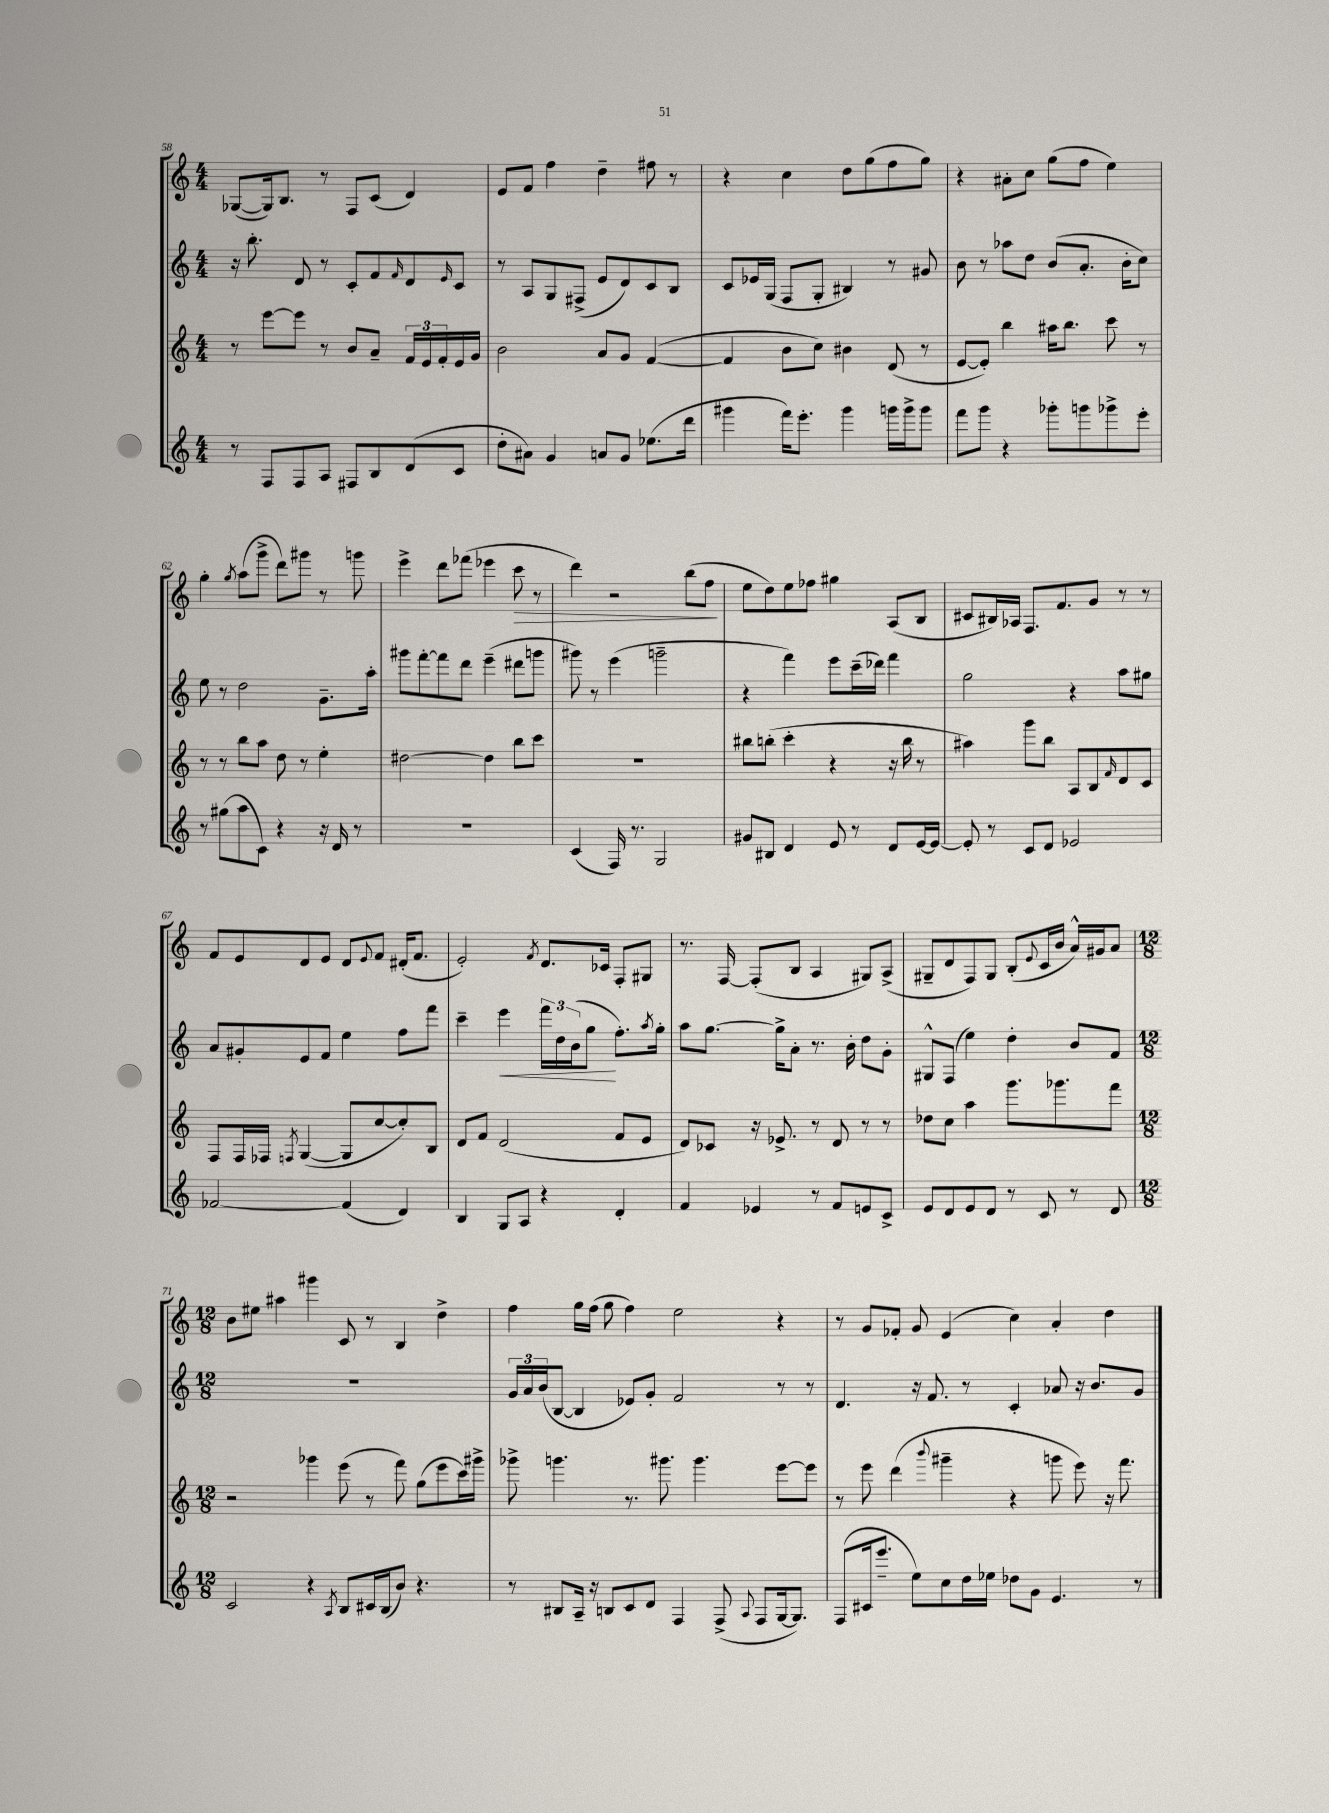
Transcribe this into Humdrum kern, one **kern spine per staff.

**kern	**kern	**kern	**kern
*staff4	*staff3	*staff2	*staff1
*clefG2	*clefG2	*clefG2	*clefG2
*k[]	*k[]	*k[]	*k[]
*M4/4	*M4/4	*M4/4	*M4/4
8r	8r	16r	([8G-/L
.	.	8.bb'\	.
8F/L	[8eee\L	.	16G-/]k)
.	.	.	8.B/J
8F/	8eee\]J	8d/	.
8A/J	8r	8r	8r
8F#/L	8b/L	8c'/L	8F/L
8B/	8a~/J	8f/	(8c/J
.	.	16qqf/	.
(8d/	24f/LL	8d/	4d/)
.	24e/	.	.
.	24f'/	.	.
.	.	16qqe/	.
8c/J	16e/	8c/J	.
.	16g/JJ	.	.
=	=	=	=
8dd'\L	2b\	8r	8e/L
8a#\J)	.	8A/L	8f/J
4g/	.	8G/	4ff\
.	.	(8F#^/J	.
8a/L	8a/L	8e/L	4dd~\
8g/J	8g/J	8d/)	.
(8.ee-\L	([4f/	8c/	8ff#\
.	.	8B/J	8r
16ddd\Jk	.	.	.
=	=	=	=
4ggg#\	4f/]	8c/L	4r
.	.	16e-/L	.
.	.	(16G/JJ	.
16fff\LK)	8b\L	8F/L	4cc\
8.eee'\J	.	.	.
.	8cc\J)	8G'/J	.
4ggg#\	4b#\	4B#/)	8dd\L
.	.	.	(8gg\
16ggg\LL	(8d/	8r	8ff\
16ggg^\J	.	.	.
8ggg\J	8r	8g#/	8gg\J)
=	=	=	=
8fff\L	[8e/L	8b\	4r
8ggg\J	8e'/]J)	8r	.
4r	4bb\	8aa-\L	8a#'\L
.	.	8dd\J	8cc\J
8ggg-'\L	16aa#\LK	(8b/L	(8gg\L
.	8.bb\J	.	.
8ggg\	.	8.a'/J	8ff\J
8ggg-^\	8ccc\	.	4ee\)
.	.	16b'\LK	.
8eee'\J	8r	8cc\J)	.
=	=	=	=
8r	8r	8ee\	4gg'\
(8gg#\L	8r	8r	.
.	.	.	8qgg/
8aa\	8bb\L	2dd\	(8aa\L
8c\J)	8aa\J	.	8ggg^\J
4r	8dd\	.	8ddd\L)
.	8r	.	8ggg#\J
16r	4ee'\	8.g~\L	8r
16d/	.	.	.
8r	.	.	8ggg\
.	.	16aa'\Jk	.
=	=	=	=
1r	[2dd#\	8ggg#\L	4eee^\
.	.	[8fff'\	.
.	.	8fff\]	8ddd\L
.	.	8ddd\J	(8fff-\J
.	4dd#\]	(4eee~\	4eee-\
.	8bb\L	8ddd#\L	8ccc\
.	8ccc\J	8ggg\J	8r
=	=	=	=
(4c/	1r	8ggg#\)	4ddd\)
.	.	8r	.
16F/)	.	(4eee\	2r
8.r	.	.	.
2G/	.	2ggg~\	.
.	.	.	(8bb\L
.	.	.	8ff\J
=	=	=	=
8g#/L	8bb#\L	4r	8ee\L
8B#/J	(8bb'\J	.	8dd\)
4d/	4ccc'\	4fff\)	8ee\
.	.	.	8ff-\J
8e/	4r	8eee\L	4gg#\
8r	.	(16ccc~\L	.
.	.	16ddd-\JJ)	.
8d/L	16r	4fff\	(8A/L
.	16bb\	.	.
[16e/L	8r	.	8B/J
16e/_JJ	.	.	.
=	=	=	=
8e'/]	4aa#\)	2gg\	8c#/L
8r	.	.	16B#/L)
.	.	.	16A-/JJ
8c/L	8ggg\L	.	8.F/L
8d/J	8bb\J	.	.
.	.	.	8.f/
2e-/	8A/L	4r	.
.	8B/	.	8g/J
.	16qqf/	.	.
.	8d/	8aa\L	8r
.	8c/J	8gg#\J	8r
=	=	=	=
[2f-/	8F/L	8a/L	8f/L
.	16F/L	8g#'/	8e/
.	16F-/JJ	.	.
.	8qF/	.	.
.	([4G/	8e/	8d/
.	.	8f/J	8e/J
(4f-/]	8G/]L	4ee\	8d/L
.	.	.	8qqe/
.	[8cc/	.	8f/J
4d/)	8cc'/])	8ff\L	(16d#'/LK
.	.	.	8.f/J
.	8B/J	8fff\J	.
=	=	=	=
4B/	8d/L	4ccc~\	2e'/)
.	8f/J	.	.
8G/L	(2d/	4eee\	.
8A/J	.	.	.
.	.	.	8qf/
4r	.	24fff\LL	8.d/L
.	.	24dd\	.
.	.	(24b\J	.
.	.	8gg\J	.
.	.	.	16c-/Jk
4d'/	8f/L	8.ff'\L)	8F'/L
.	8e/J	.	8G#/J
.	.	8qaa/	.
.	.	16gg'\Jk	.
=	=	=	=
4f/	8d/L)	8aa\L	8.r
.	8c-/J	[8.gg\J	.
.	.	.	[16F/
4e-/	16r	.	(8F'/]L
.	8.e-^/	16gg^\]LK	.
.	.	8a'\J	8B/J
8r	8r	8.r	4A/
8f/L	8d/	.	.
.	.	16b'\	.
8e/	8r	8dd\L	8G#/L)
8c^/J	8r	8g'\J	(8A^/J
=	=	=	=
8e/L	8dd-\L	8G#^^/L	8G#~/L
8d/	8cc\J	(8F/J	8d/
8e/	4aa\	4ee\)	8F/)
8d/J	.	.	8G#/J
8r	8.ggg\L	4dd'\	(8B'/L
.	.	.	8qqe/
8c/	.	.	16c/L
.	8.ggg-\	.	16b/JJ
8r	.	8b/L	16a^^/LL)
.	.	.	16g#/J
8d/	8fff\J	8f/J	8a/J
=	=	=	=
*M12/8	*M12/8	*M12/8	*M12/8
2c/	2r	1.r	8b\L
.	.	.	8ee#\J
.	.	.	4aa#\
4r	4ggg-\	.	4ggg#\
8qA/	.	.	.
8B/L	(8eee\	.	8c/
16c#/L	8r	.	8r
(16B/J	.	.	.
8b/J)	8fff\)	.	4B/
4.r	(8gg\L	.	.
.	8eee\	.	4dd^\
.	16ccc\L)	.	.
.	16ggg#^\JJ	.	.
=	=	=	=
8r	8ggg-^\	24g/LL	4ff\
.	.	24a/	.
.	.	(24b/J	.
8B#/L	4.ggg\	[8B/J	.
16A~/Jk	.	4B/]	16gg\LL
16r	.	.	(16ff\JJ
8B/L	.	.	8gg\
8c/	8.r	8e-/L)	4ff\)
8d/J	.	8g'/J	.
.	8.ggg#\	.	.
4F/	.	2f/	2ee\
.	4.ggg#\	.	.
(8F^/	.	.	.
8qqA/	.	.	.
8F/L	.	.	.
[16G/k	[8eee\L	8r	4r
8.G/]J)	.	.	.
.	8eee\]J	8r	.
=	=	=	=
(8F/L	8r	4.d/	8r
16c#/k	8eee\	.	8g/L
8.eee~/J	.	.	.
.	(4ddd\	.	8f-'/J
8ee\L)	.	16r	8g/
.	.	8.f/	.
.	8qqbbb/	.	.
8cc\	4ggg#~\	.	(4e/
16dd\L	.	8r	.
16ee-\JJ	.	.	.
8dd-\L	4r	4c'/	4cc\)
8g\J	.	.	.
4.e/	8ggg\	8a-/	4a'/
.	8eee\)	16r	.
.	.	8.b/L	.
.	16r	.	4dd\
.	8.fff\	.	.
8r	.	8g/J	.
==	==	==	==
*-	*-	*-	*-
